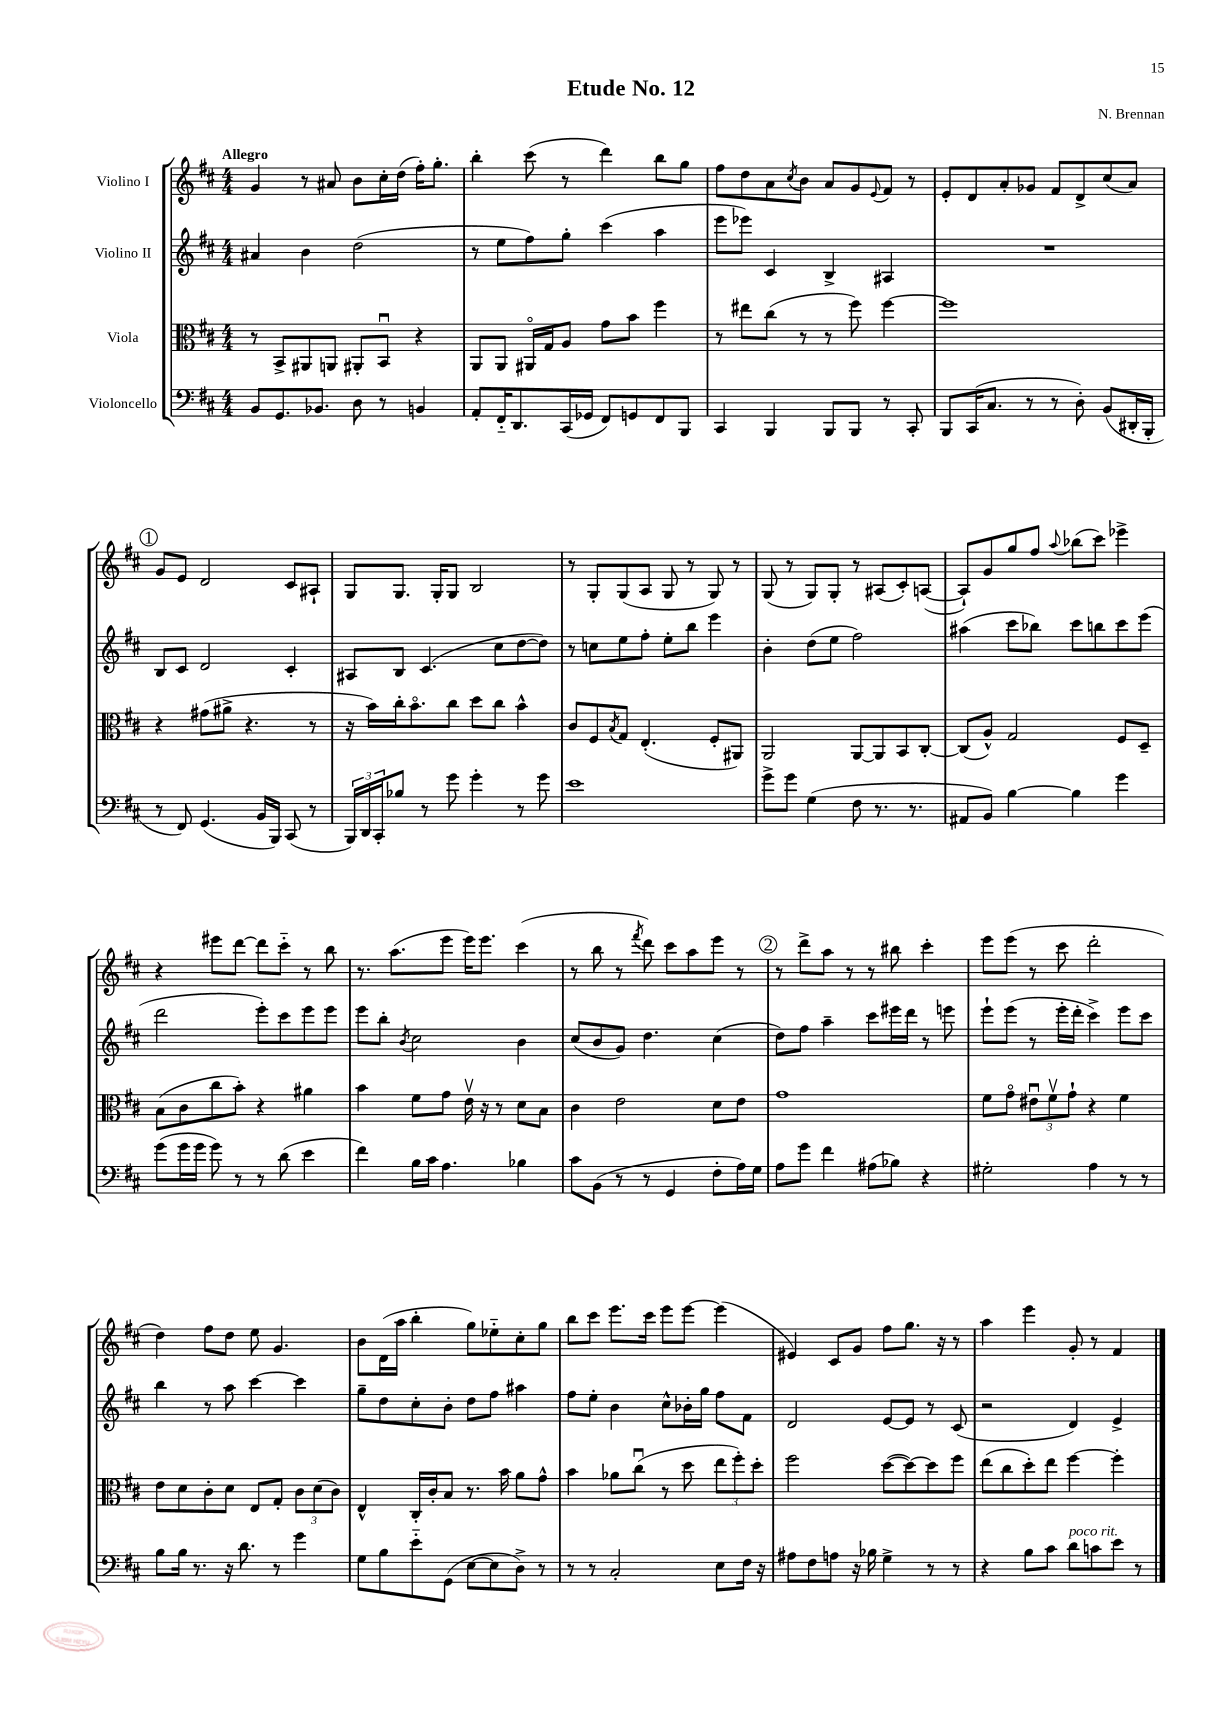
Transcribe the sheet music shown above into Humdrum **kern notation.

**kern	**kern	**kern	**kern
*part4	*part3	*part2	*part1
*staff4	*staff3	*staff2	*staff1
*I"Violoncello	*I"Viola	*I"Violino II	*I"Violino I
*clefF4	*clefC3	*clefG2	*clefG2
*k[f#c#]	*k[f#c#]	*k[f#c#]	*k[f#c#]
*M4/4	*M4/4	*M4/4	*M4/4
=1	=1	=1	=1
!	!	!	!LO:TX:a:B:t=Allegro
8BB/L	8r	4a#X/	4g/
8.GG/	8BB^/L	.	.
.	8AA#X/	4b\	8r
8.BB-X/J	.	.	.
.	8AAn/J	.	8a#X/
8D\	8AA#X'/L	(2dd\	8b\L
8r	8BBu/J	.	16cc#'\L
.	.	.	(16dd\JJ
4BBn/	4r	.	16ff#'\KL)
.	.	.	8.gg'\J
=2	=2	=2	=2
8AA'/L	8AA/L	8r	4bb'\
16FF#/K	8AA/J	8ee\L	.
8.DD/	.	.	.
.	16AA#X/LL	8ff#\)	(8ccc#\
.	16G/J	.	.
(16CC#/L	8A/J	8gg'\J	8r
16GG-X/JJ	.	.	.
8FF#/L)	8g\L	(4ccc#\	4ddd\)
8GGn/	8b\J	.	.
8FF#/	4ff#\	4aa\	8bb\L
8BBB/J	.	.	8gg\J
=3	=3	=3	=3
4CC#/	8r	8eee\L	8ff#\L
.	8ee#X\L	8eee-X\J)	8dd\
4BBB/	(8cc#\J	4c#/	8a\
.	.	.	8qcc#/
.	8r	.	8b\J
8BBB/L	8r	4B^/	8a/L
8BBB/J	8ff#\)	.	8g/
.	.	.	8qqe/
8r	[4ff#\	4A#X/	8f#/J
8CC#'/	.	.	8r
=4	=4	=4	=4
8BBB/L	1ff#]	1r	8e'/L
(16CC#/K	.	.	8d/
8.C#/J	.	.	.
.	.	.	8a'/
8r	.	.	8g-X/J
8r	.	.	8f#/L
8D'\)	.	.	8d^/
(8BB/L	.	.	(8cc#/
16DD#X'/L	.	.	8a/J)
16BBB'/JJ	.	.	.
!!LO:LB:g=z
!!LO:REH:place=s1:t=1
=5	=5	=5	=5
8r	4r	8B/L	8g/L
8FF#/)	.	8c#/J	8e/J
(4.GG/	(8g#X\L	2d/	2d/
.	8a#X^\J	.	.
.	4.r	.	.
16BB/LL	.	.	.
16BBB/JJ)	.	.	.
(8CC#/	.	4c#'/	8c#/L
8r	8r	.	8A#X`/J
=6	=6	=6	=6
24BBB/LL)	16r	8A#X/L	8G/L
24DD/	.	.	.
.	16b\LL)	.	.
24CC#'/J	.	.	.
8B-X/J	16cc#'\J	8B/J	8.G/J
.	8.b\	.	.
8r	.	(4.c#/	.
.	.	.	16G'/KL
8g\	8cc#\J	.	8G/J
4g'\	8dd\L	.	2B/
.	8cc#\J	8cc#\L	.
8r	4b^^\	[8dd\	.
8g\	.	8dd\J])	.
=7	=7	=7	=7
1e	8c#/L	8r	8r
.	8F#/	8ccn\L	8G'/L
.	8qB/	.	.
.	8G/J	8ee\	(8G/
.	(4.E'/	8ff#'\J	8A/J
.	.	8ee'\L	8G/
.	.	8bb\J	8r
.	8F#'/L	4eee\	8G/)
.	8AA#X/J)	.	8r
=8	=8	=8	=8
8g^\L	2AA/	4b'\	(8G/
8g\J	.	.	8r
(4G\	.	(8dd\L	8G/L)
.	.	8ee\J	8G'/J
8F#\	[8AA/L	2ff#\)	8r
8.r	8AA/]	.	(8A#X/L
.	8BB/	.	8c#'/)
8.r	.	.	.
.	[8C#'/J	.	([8An/J
=9	=9	=9	=9
8AA#X/L	(8C#/L]	(4aa#X\	8A`/L])
8BB/J)	8A^^/J)	.	8g/
[4B\	2G/	8ccc#\L	8gg/
.	.	8bb-X\J)	8ff#/J
.	.	.	8qqaa/
4B\]	.	8ccc#\L	(8bb-X\L
.	.	8bbn\	8ccc#\J)
4g\	8F#/L	8ccc#\	4eee-X^\
.	8D~/J	(8eee\J	.
!!LO:LB:g=z
=10	=10	=10	=10
(8g\L	(8B\L	2ddd\	4r
16g\L	8c#\	.	.
16g\JJ	.	.	.
8g\)	8cc#\	.	8eee#X\L
8r	8b'\J)	.	[8ddd\J
8r	4r	8eee'\L)	8ddd\L]
(8d\	.	8ccc#\	8ccc#\J
4e\	4a#X\	8eee\	8r
.	.	8eee\J	8bb\
=11	=11	=11	=11
4f#\)	4b\	8eee\L	8.r
.	.	8bb'\J	.
.	.	.	(8.aa\L
.	.	8qb/	.
16B\LL	8f#\L	2cc#\	.
16c#\JJ	.	.	.
4.A\	8g\J	.	8eee\J
.	16ev\	.	16eee\KL)
.	16r	.	8.eee\J
.	8r	.	.
4B-X\	8d\L	4b\	(4ccc#\
.	8B\J	.	.
=12	=12	=12	=12
8c#\L	4c#\	(8cc#/L	8r
(8BB\J	.	8b/	8bb\
8r	2e\	8g/J)	8r
.	.	.	8qfff#/
8r	.	4.dd\	8ddd\)
4GG/	.	.	8ccc#\L
.	.	.	8aa\
8F#'\L	8d\L	(4cc#\	8eee\J
16A\L)	8e\J	.	8r
16G\JJ	.	.	.
!!LO:REH:place=s1:t=2
=13	=13	=13	=13
8A\L	1g	8dd\L)	8r
8g\J	.	8ff#\J	8ddd^\L
4f#\	.	4aa~\	8aa\J
.	.	.	8r
(8A#X\L	.	8ccc#\L	8r
8B-X\J)	.	16eee#X\L	8bb#X\
.	.	16ddd\JJ	.
4r	.	8r	4ccc#'\
.	.	8eeen\	.
=14	=14	=14	=14
2G#X'\	8f#\L	8eee`\L	8eee\L
.	8g\J	(8eee\J	(8eee\J
.	12e#Xu\L	8r	8r
.	12f#v\	.	.
.	.	16eee'\LL	8ccc#\
.	12g`\J	.	.
.	.	16ddd'\JJ	.
4A\	4r	4ccc#^\)	2ddd'\
8r	4f#\	8eee\L	.
8r	.	8ccc#\J	.
!!LO:LB:g=z
=15	=15	=15	=15
8B\L	8e\L	4bb\	4dd\)
16B\Jk	8d\	.	.
8.r	.	.	.
.	8c#'\	8r	8ff#\L
16r	8d\J	8aa\	8dd\J
8.d\	.	.	.
.	8E/L	[4ccc#\	8ee\
8r	8G'/J	.	4.g/
4g\	12c#\L	4ccc#\]	.
.	(12d\	.	.
.	12c#\J)	.	.
=16	=16	=16	=16
8G\L	4E^^/	8gg~\L	8b\L
8B\	.	8dd\	(16d\L
.	.	.	16aa\JJ
8e\	16C#'/LL	8cc#'\	4bb'\
.	16c#'/J	.	.
(8GG\J	8B/J	8b'\J	.
[8E\L	8.r	8dd\L	8gg\L)
8E\]	.	8ff#\J	8ee-X\
.	16b\	.	.
8D^\J)	8a\L	4aa#X\	8cc#'\
8r	8g^^\J	.	8gg\J
=17	=17	=17	=17
8r	4b\	8ff#\L	8bb\L
8r	.	8ee'\J	8ccc#\J
2C#'/	8a-X\L	4b\	8.eee\L
.	(8cc#u\J	.	.
.	.	.	16ccc#\Jk
.	8r	8cc#^^\L	8eee\L
.	8dd\	16b-X'\L	[8eee\J
.	.	16gg\JJ	.
8E\L	12ee\L	8ff#\L	(4eee\]
.	12ff#'\)	.	.
16F#\Jk	.	8f#\J	.
.	12dd'\J	.	.
16r	.	.	.
=18	=18	=18	=18
8A#X\L	2ff#\	2d/	4e#X/)
8F#\	.	.	.
8An\J	.	.	8c#/L
16r	.	.	8g/J
16B-X\	.	.	.
4G^\	([8dd\L	[8e/L	8ff#\L
.	8dd\_)	8e/J]	8.gg\J
8r	8dd\]	8r	.
.	.	.	16r
8r	8ff#\J	(8c#/	8r
=19	=19	=19	=19
4r	(8ee\L	2r	4aa\
.	8cc#\	.	.
8B\L	8dd'\)	.	4eee\
8c#\J	8ee\J	.	.
!LO:TX:a:i:t=poco rit.	!	!	!
8d\L	[4ff#\	4d/)	8g'/
8cn\	.	.	8r
8e\J	4ff#'\]	4e^/	4f#/
8r	.	.	.
==	==	==	==
*-	*-	*-	*-
